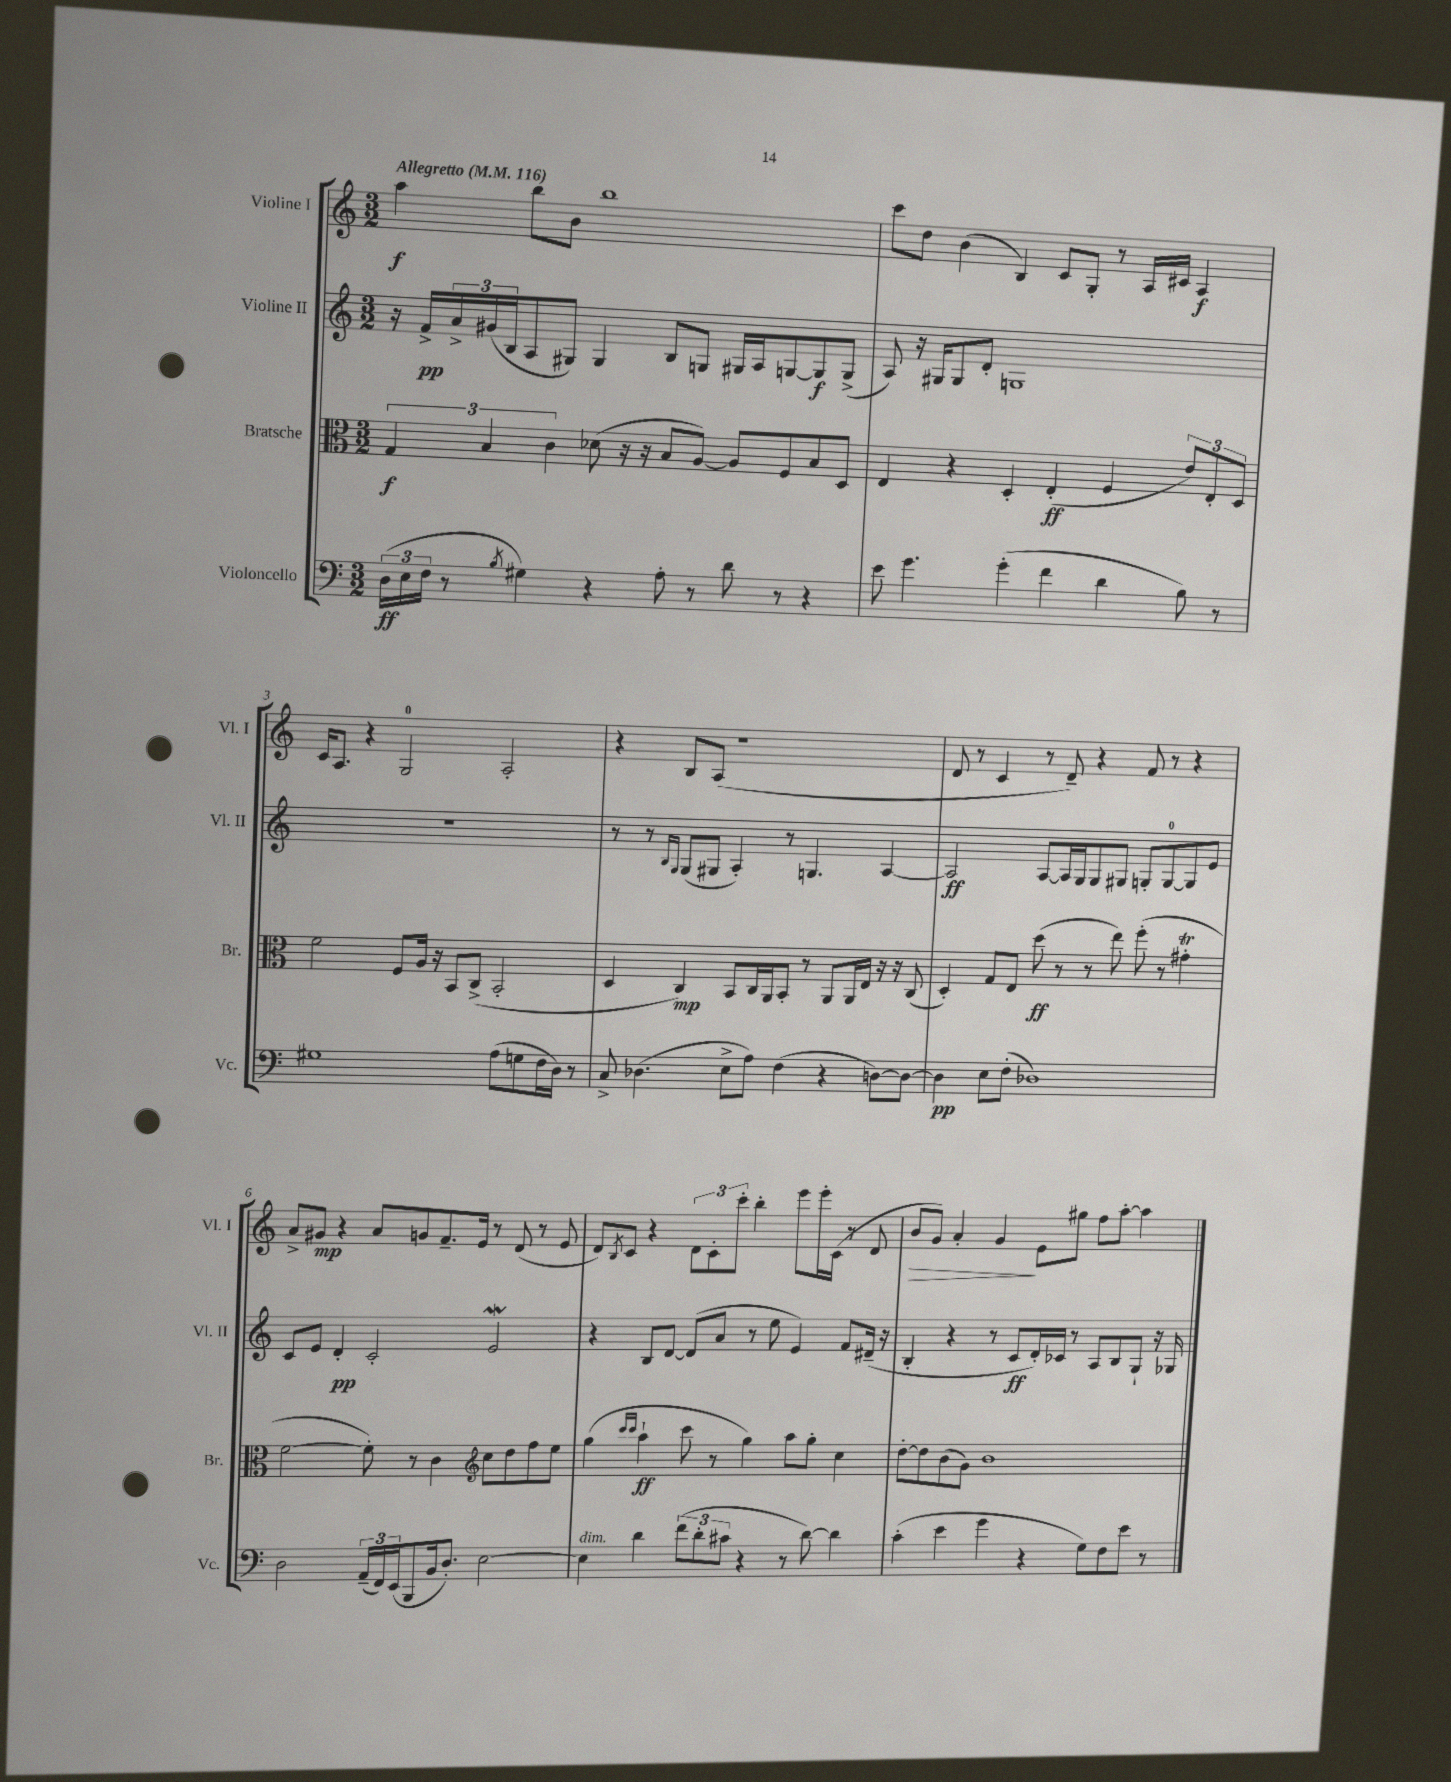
<<
\new StaffGroup <<
\new Staff = "s0" \with { instrumentName = "Violine I" shortInstrumentName = "Vl. I" } {
    \clef treble \key c \major \numericTimeSignature \time 3/2 \tempo "Allegretto" 4 = 116
    a''4\f b''8 b'8 b''1 |
    c'''8 d''8 b'4( b4) c'8 g8-. r8 a16 cis'16 a4\f |
    c'16 a8. r4 g2-0 a2-. |
    r4 b8 a8( r1 |
    d'8 r8 c'4 r8 d'8--) r4 f'8 r8 r4 |
    a'8-> gis'8\mp r4 a'8 g'8 f'8.-- e'16 r8 d'8( r8 e'8 |
    d'8) \acciaccatura { b8 } c'8 r4 \tuplet 3/2 { d'8 c'8-. c'''8-. } b''4-. e'''8 e'''16-. c'16( r8 d'8 |
    b'8\> g'8) a'4-. g'4\! e'8 gis''8 f''8 a''8~-. a''4 \bar "|." |
}
\new Staff = "s1" \with { instrumentName = "Violine II" shortInstrumentName = "Vl. II" } {
    \clef treble \key c \major \numericTimeSignature \time 3/2
    r16 f'16->\pp \tuplet 3/2 { a'16-> gis'16( b16 } a8 gis8) gis4 b8 g8 gis16 a16 g8~ g8\f g8->( |
    a8) r16 gis16 gis8 d'8-. g1 |
    R1. |
    r8 r8 \grace { b16 g16 } g8( gis8 a4-.) r8 g4. a4~ |
    a2\ff a8~ a16 g16 g8 gis8 g8-. g8-0~ g8 e'8 |
    c'8 e'8 d'4-.\pp c'2-. e'2\mordent |
    r4 b8 d'8~ d'8( a'8 r8 e''8 e'4) f'8 dis'16--( r16 |
    b4-. r4 r8 c'8\ff d'16-.) ces'16 r8 a8 b8 g8-! r16 ges16 \bar "|." |
}
\new Staff = "s2" \with { instrumentName = "Bratsche" shortInstrumentName = "Br." } {
    \clef alto \key c \major \numericTimeSignature \time 3/2
    \tuplet 3/2 { g4\f b4 c'4 } des'8( r16 r16 b8 a8~) a8 f8 b8 d8 |
    e4 r4 d4-. e4-.\ff( f4 \tuplet 3/2 { e'8) e8-. d8 } |
    f'2 f8 a16 r16 b,8 c8->( b,2-. |
    d4 c4\mp) b,8 c16 a,16 b,8-. r8 a,8 a,16 e16 r16 r16 c8( |
    d4-.) g8 e8 d''8\ff( r8 r8 e''8) f''8-.( r8 gis'4-.\trill |
    f'2~ f'8-.) r8 c'4 \clef treble c''8 d''8 f''8 e''8 |
    g''4( \grace { c'''16 c'''16 } a''4-!\ff c'''8 r8 g''4) a''8 g''8-. c''4 |
    d''8~-. d''8 b'8( g'8) b'1 \bar "|." |
}
\new Staff = "s3" \with { instrumentName = "Violoncello" shortInstrumentName = "Vc." } {
    \clef bass \key c \major \numericTimeSignature \time 3/2
    \tuplet 3/2 { d16\ff( e16 f16 } r8 \acciaccatura { b8 } gis4) r4 a8-. r8 d'8 r8 r4 |
    e'8 g'4. g'4-.( f'4 d'4 b8) r8 |
    gis1 a8( g8 f16 d16) r8 |
    c8-> des4.( e8-> a8) f4( r4 d8~) d8~ |
    d4\pp e8 f8-.( des1) |
    d2 \tuplet 3/2 { a,16--( f,16) e,16( } b,,8 b,16 d8.-.) e2~ |
    e4^\markup { \italic "dim." } d'4 \tuplet 3/2 { f'8( d'8-. cis'8 } r4 r8 d'8~) d'4 |
    c'4-.( e'4 g'4 r4 g8) f8 e'8 r8 \bar "|." |
}
>>
>>
